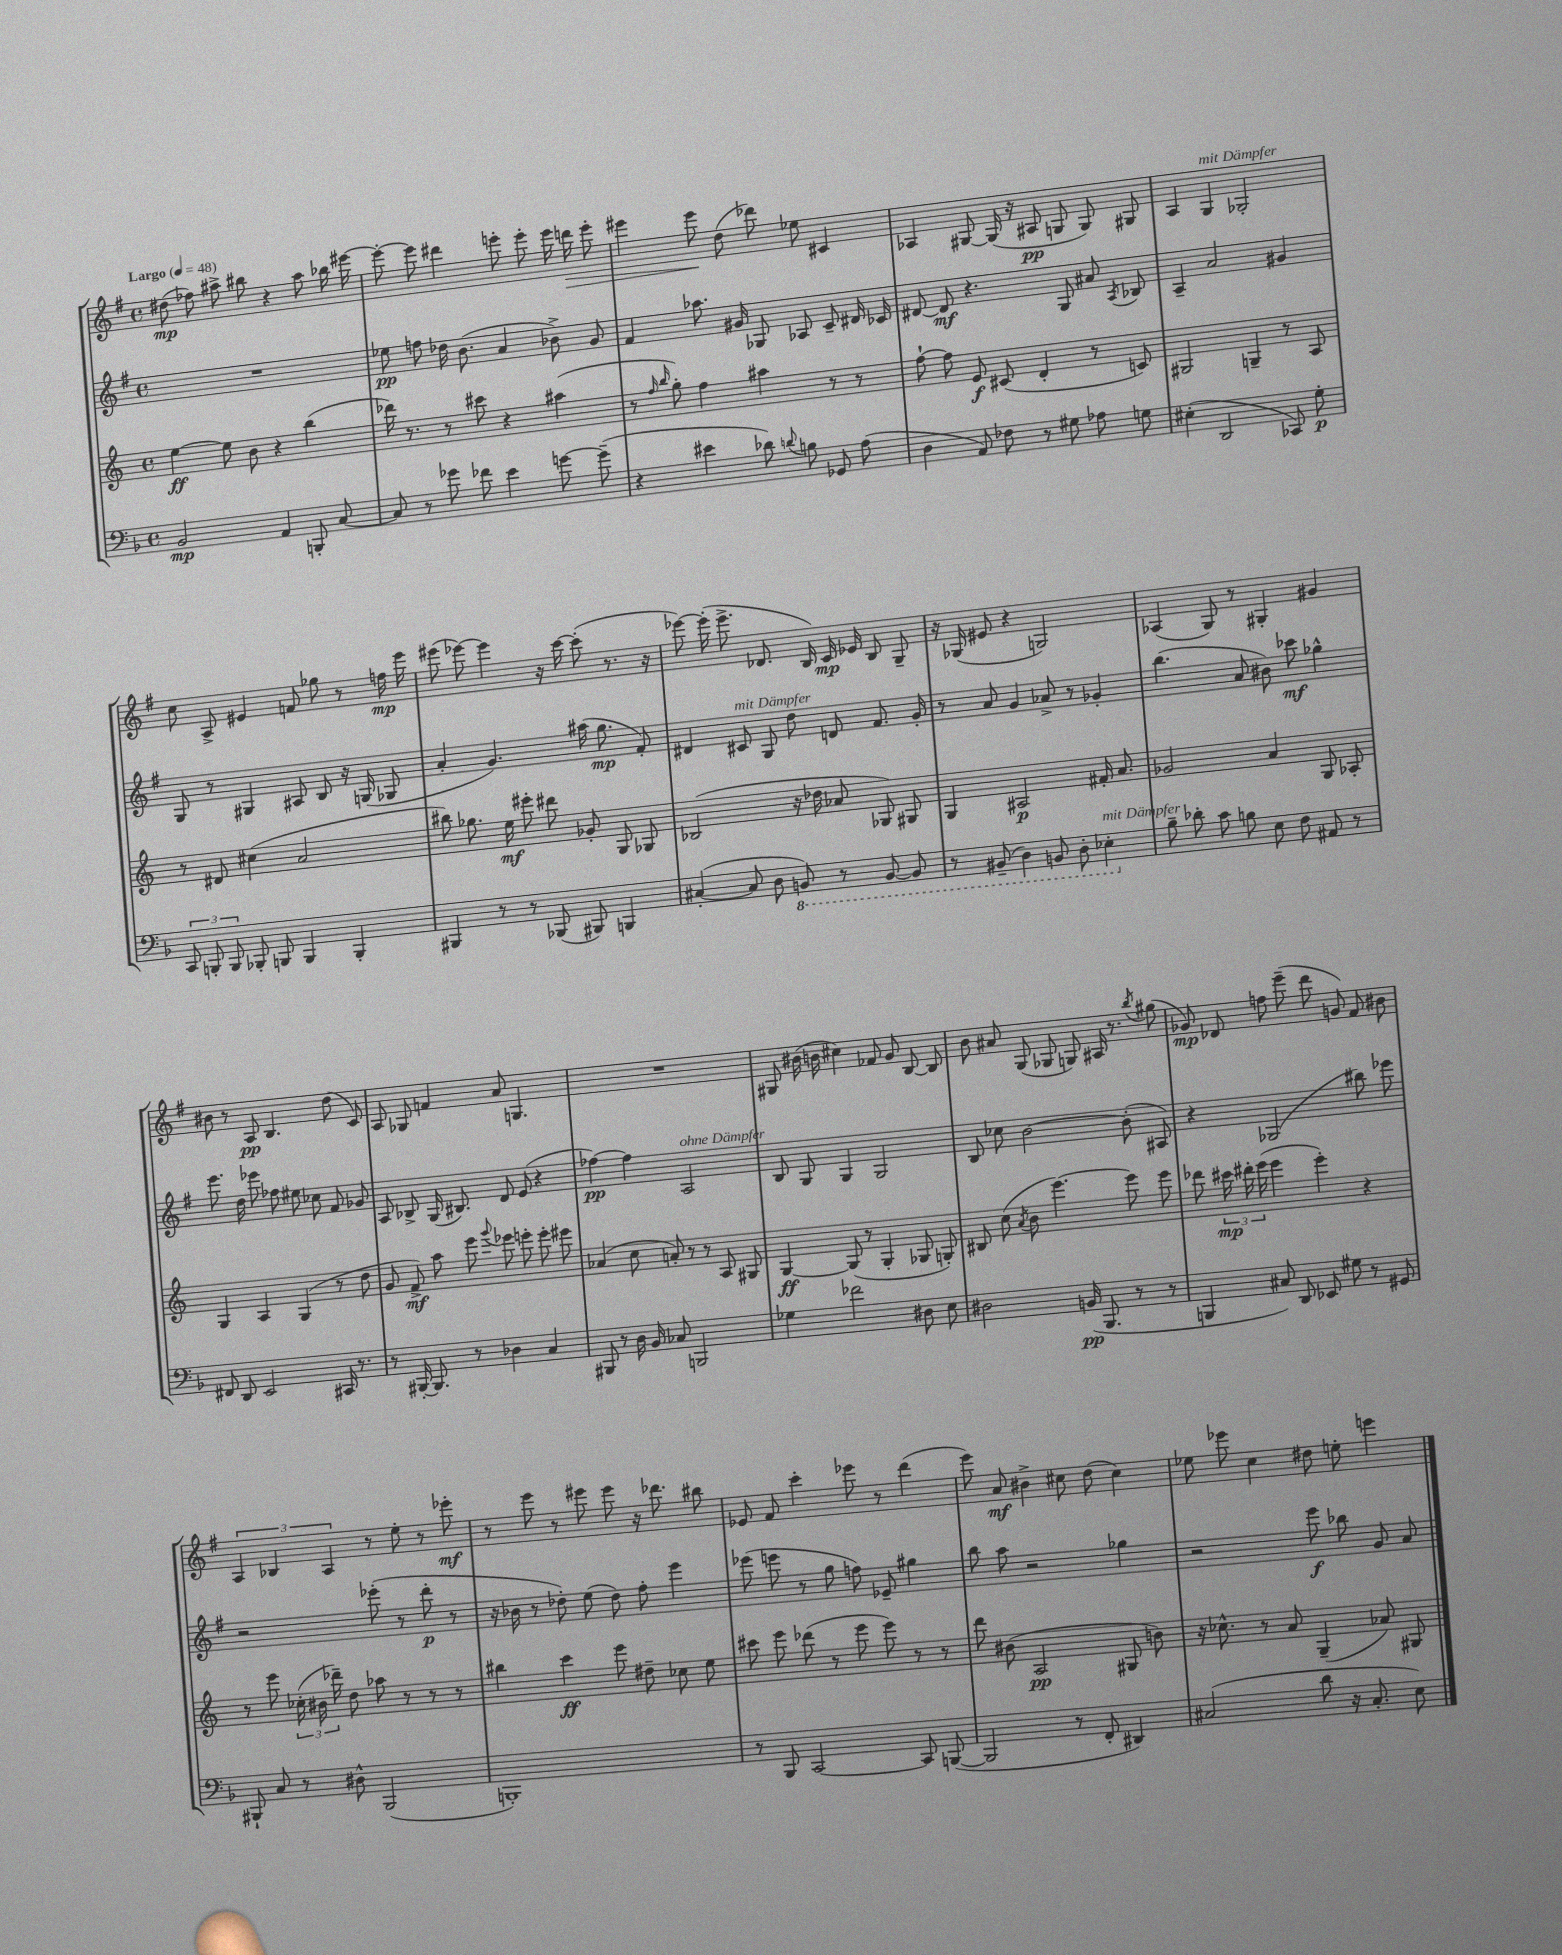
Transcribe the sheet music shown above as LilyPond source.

<<
\new StaffGroup <<
\new Staff = "s0" {
    \clef treble \key g \major \defaultTimeSignature \time 4/4 \tempo "Largo" 4 = 48
    \autoBeamOff dis''8\mp( fes''8) ais''8-> bis''8 r4 ais''8 bes''16 eis'''16~ |
    eis'''8~-. eis'''8 dis'''4 e'''8-. e'''8-. e'''16 d'''16\> e'''8-. |
    eis'''4 eis'''8\! d''8( des'''8) ees''8 cis'4 |
    aes4 gis8~ gis16( r16 ais8\pp g8 g8) gis8 |
    a4 g4^\markup { \italic "mit Dämpfer" } ges2-. |
    c''8 a8-> eis'4 f'8 ges''8 r8 f''16\mp e'''16 |
    eis'''8( ees'''8~) ees'''4 r16 c'''16~ c'''8-.( r8. r16 |
    ees'''8~) ees'''16-.( ees'''8.-> des'8. b16) c'16\mp ees'16 b8 g8-- |
    r16 ges16( eis'8 r4 g2) |
    aes4( g8) r8 gis4-. gis'4 |
    bis'8 r8 a8\pp b4. d''8( c'8) |
    a8 ges8 f'4 a'8 g4. |
    R1 |
    gis8 bis'16( b'16 cis''4) fes'8 g'8 b8~ b8 |
    b'8 ais'8 g8( ges8 g8) ais16 r8. \acciaccatura { b''8 } gis''8( |
    ges'8\mp) des'8 f''8 e'''8--( d'''8 g'8) fis'8 bis'8 |
    \tuplet 3/2 { a4 bes4 a4 } r8 e''8-. r8 ees'''8-.\mf |
    r8 e'''8 r8 eis'''8 eis'''8 r16 des'''8. bis''8 |
    ees'8 fis'8 c'''4-. ees'''8 r8 d'''4( |
    e'''8) a'8\mf bis'4-> cis''8 d''8( cis''4) |
    ees''8 ees'''8 c''4 dis''8 e''8-. e'''4 \bar "|." |
}
\new Staff = "s1" {
    \clef treble \key g \major \defaultTimeSignature \time 4/4
    \autoBeamOff R1 |
    ees''8\pp f''8 des''16 b'8.( a'4 bes'8->) g'8 |
    fis'4 aes''8. gis'16 ges8 aes8 c'8-- dis'16 ces'16 |
    dis'8~ dis'8\mf r4. g8 ais'8 \acciaccatura { a8 } bes8 |
    a4-- a'2 gis'4 |
    g8 r8 gis4 ais8 b8 r16 g16( ges8 |
    a'4-. g'4.) ais''16( g''8.\mp fis'8-.) |
    dis'4 cis'8^\markup { \italic "mit Dämpfer" } g8 d''8 d'8 fis'8. g'16-. |
    r8 a'8 g'4 aes'8-> r8 ges'4-. |
    b''4.( a'8 bis'8) ces'''8\mf ges''4-^ |
    e'''8. d''16 ees'''8 fes''8 eis''8 ces''8 fis'8 ges'8 |
    a8 bes8-> g16( bis8.) d'8 e'8( r4 |
    fes''4~\pp) fes''4 a2^\markup { \italic "ohne Dämpfer" } |
    b8 g8 g4 g2 |
    b8 ces''8 b'2~ b'8-.( ais8) |
    r4 ges2( bis''8) ees'''8 |
    r2 ees'''8-.( r8 d'''8-.\p r8 |
    r16 bes'16 r8 des''8-.) e''8( des''8) fis''8-. e'''4 |
    ees'''8( e'''8 r8 g''8 f''8) ees'8-- gis''4 |
    b''8 a''8 r2 ges''4 |
    r2 e'''8\f bes''8 g'8 a'8 \bar "|." |
}
\new Staff = "s2" {
    \clef treble \key c \major \defaultTimeSignature \time 4/4
    \autoBeamOff e''4~\ff e''8 b'8 r4 b''4( |
    des'''16) r8. r8 cis'''8 r4 ais''4( |
    r8 \grace { f''16 b''16 } g''8-.) f''4 ais''4 r8 r8 |
    f''8~-! f''8 e'8\f cis'8( d'4-. r8 c'8) |
    gis2 g4-- r8 a8 |
    r8 dis'8 cis''4( a'2 |
    bis''8) ges''8. e''16\mf eis'''8-. dis'''8 ges'8-. g8 ges8 |
    bes2( r16 des''16 aes'8 ges8) gis8 |
    g4 ais2\p fis'16-. a'8. |
    ges'2 a'4 g8 aes8-. |
    g4 a4 g4( r8 d''8 |
    g'8 f'8->\mf) a''8 e'''8 \appoggiatura { g'''8 } ees'''8 e'''8-. e'''8-. eis'''8 |
    aes'4( c''8 a'8-.) r8 r8 a8 gis8 |
    g4~\ff g8( r8 g4-. ges8 g8-.) |
    bis8 c''8( \acciaccatura { a'8 } b'8 e'''4.~) e'''8 e'''8 |
    des'''8 \tuplet 3/2 { cis'''16\mp dis'''16-. e'''16( } e'''4 e'''4-.) r4 |
    r8 e'''8 \tuplet 3/2 { ces''16-.( bis'16 des'''16--) } d''8 aes''8 r8 r8 r8 |
    bis''4 c'''4\ff e'''8 dis''8-- ces''8 e''8 |
    cis'''8 e'''8 des'''8( r8 e'''8 e'''8) r8 r8 |
    d'''8 bis'8( a2\pp gis8 b'8) |
    r16 ces''8.-^ r8 a'8 g4--( aes'8) gis8 \bar "|." |
}
\new Staff = "s3" {
    \clef bass \key f \major \defaultTimeSignature \time 4/4
    \autoBeamOff bes,2\mp a,4 b,,8-. c8~ |
    c8 r8 ges'8 fes'8 e'4 g'8~ g'8--( |
    r4 eis'4 des'8) \appoggiatura { d'8 } b8 ges,8 a8( |
    d4 a,8) fes8 r8 gis8 aes8 g8 |
    eis4-.( d,2 ces,8) g8-.\p |
    \tuplet 3/2 { c,8 b,,8-. b,,8 } bes,,8-. b,,8 b,,4 b,,4-. |
    bis,,4 r8 r8 bes,,8( bis,,8) b,,4 |
    cis4~-.( cis8 d8 \ottava #-1 b,,8) r8 b,,8~ b,,8 |
    r8 bis,,8--( d,4) b,,8 d,8-. ees,4-.^\markup { \italic "mit Dämpfer" } \ottava #0 |
    bes8-- des'8-. c'8 b8 e8 f8 ais,8 r8 |
    fis,8 d,8 e,2 cis,16 r8. |
    r8 bis,,16~-. bis,,8. r8 des4 c4 |
    bis,,8 r8 d16 bes,16 ces8 b,,2 |
    ges4 fes'2 dis8 e8 |
    dis2 b,16\pp( bes,,8. r8 r8 |
    b,,4 cis8) d,8 ees,8 gis8 r8 gis,8 |
    bis,,8-! c8 r8 dis8-^ bis,,2( |
    b,,1-.) |
    r8 bes,,8 c,2~ c,8 b,,8~( |
    b,,2 r8 f,8-. dis,4) |
    cis2( d'8 r16 cis8.-. e8) \bar "|." |
}
>>
>>
\layout { \context { \Score \remove "Bar_number_engraver" } }
